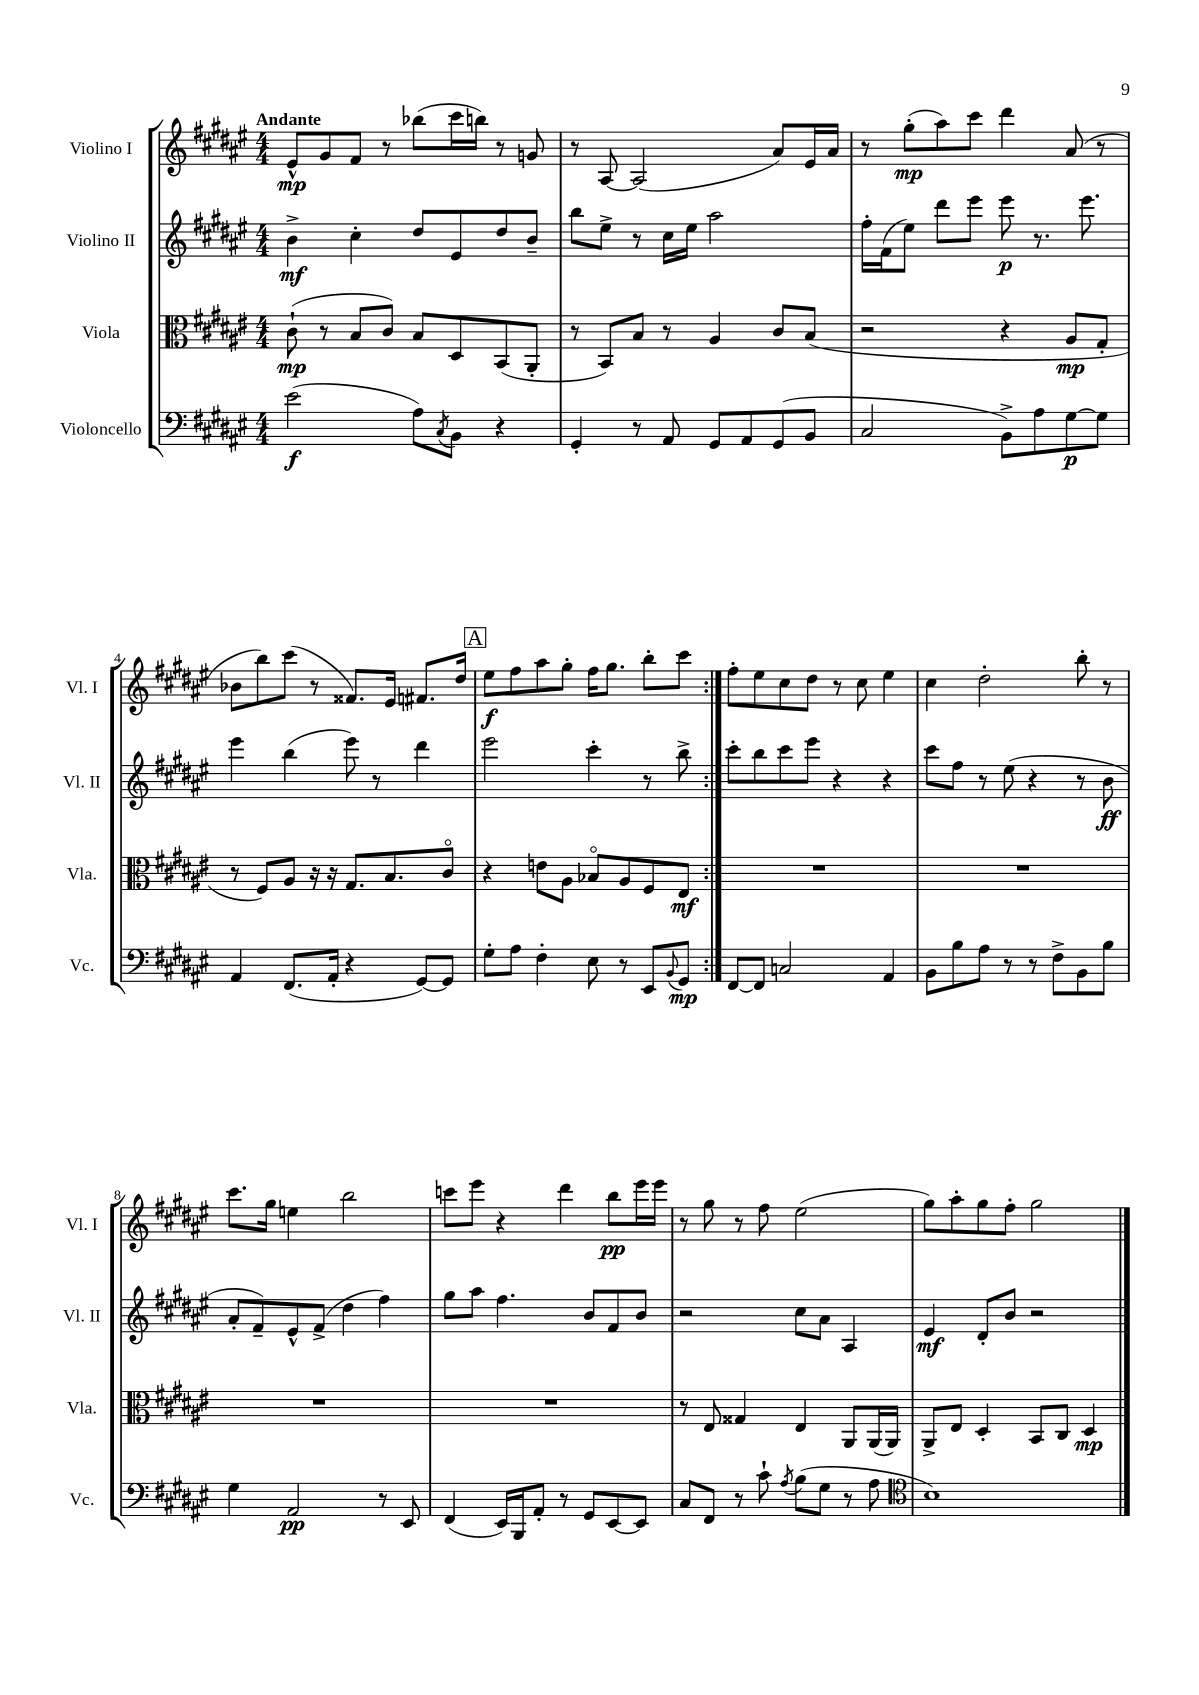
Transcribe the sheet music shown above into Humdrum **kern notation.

**kern	**dynam	**kern	**dynam	**kern	**dynam	**kern	**dynam
*part4	*part4	*part3	*part3	*part2	*part2	*part1	*part1
*staff4	*staff4	*staff3	*staff3	*staff2	*staff2	*staff1	*staff1
*I"Violoncello	*	*I"Viola	*	*I"Violino II	*	*I"Violino I	*
*I'Vc.	*	*I'Vla.	*	*I'Vl. II	*	*I'Vl. I	*
*clefF4	*	*clefC3	*	*clefG2	*	*clefG2	*
*k[f#c#g#d#a#e#]	*	*k[f#c#g#d#a#e#]	*	*k[f#c#g#d#a#e#]	*	*k[f#c#g#d#a#e#]	*
*M4/4	*	*M4/4	*	*M4/4	*	*M4/4	*
=1	=1	=1	=1	=1	=1	=1	=1
!	!	!	!	!	!	!LO:TX:a:B:t=Andante	!
(2e#\	f	(8c#`\	mp	4b^\	mf	8e#^^/L	mp
.	.	8r	.	.	.	8g#/	.
.	.	8B/L	.	4cc#'\	.	8f#/J	.
.	.	8c#/J)	.	.	.	8r	.
8A#\L)	.	8B/L	.	8dd#/L	.	(8bb-X\L	.
8qC#/	.	.	.	.	.	.	.
8BB\J	.	8D#/	.	8e#/	.	16ccc#\L	.
.	.	.	.	.	.	16bbn\JJ)	.
4r	.	(8BB/	.	8dd#/	.	8r	.
.	.	8AA#'/J	.	8b~/J	.	8gn/	.
=2	=2	=2	=2	=2	=2	=2	=2
4GG#'/	.	8r	.	8bb\L	.	8r	.
.	.	8BB/L)	.	8ee#^\J	.	[8A#/	.
8r	.	8B/J	.	8r	.	(2A#/]	.
8AA#/	.	8r	.	16cc#\LL	.	.	.
.	.	.	.	16ee#\JJ	.	.	.
8GG#/L	.	4A#/	.	2aa#\	.	.	.
8AA#/	.	.	.	.	.	.	.
(8GG#/	.	8c#/L	.	.	.	8a#/L)	.
8BB/J	.	(8B/J	.	.	.	16e#/L	.
.	.	.	.	.	.	16a#/JJ	.
=3	=3	=3	=3	=3	=3	=3	=3
2C#/	.	2r	.	16ff#'\LL	.	8r	.
.	.	.	.	(16f#\J	.	.	.
.	.	.	.	8ee#\J)	.	(8gg#'\L	mp
.	.	.	.	8ddd#\L	.	8aa#\)	.
.	.	.	.	8eee#\J	.	8ccc#\J	.
8BB^\L)	.	4r	.	8eee#\	p	4ddd#\	.
8A#\	.	.	.	8.r	.	.	.
[8G#\	p	8A#/L	mp	.	.	(8a#/	.
.	.	.	.	8.eee#\	.	.	.
8G#\J]	.	8G#'/J	.	.	.	8r	.
!!LO:LB:g=z
=4	=4	=4	=4	=4	=4	=4	=4
4AA#/	.	8r	.	4eee#\	.	8b-X\L	.
.	.	8F#/L)	.	.	.	8bb\)	.
(8.FF#/L	.	8A#/J	.	(4bb\	.	(8ccc#\J	.
.	.	16r	.	.	.	8r	.
16AA#'/Jk	.	16r	.	.	.	.	.
4r	.	8.G#/L	.	8eee#\)	.	8.f##X/L)	.
.	.	.	.	8r	.	.	.
.	.	8.B/	.	.	.	16e#/Jk	.
[8GG#/L)	.	.	.	4ddd#\	.	8.f#X/L	.
8GG#/J]	.	8c#/J	.	.	.	.	.
.	.	.	.	.	.	16dd#/Jk	.
!!LO:REH:place=s1:t=A
=5	=5	=5	=5	=5	=5	=5	=5
8G#'\L	.	4r	.	2eee#\	.	8ee#\L	f
8A#\J	.	.	.	.	.	8ff#\	.
4F#'\	.	8en\L	.	.	.	8aa#\	.
.	.	8A#\J	.	.	.	8gg#'\J	.
8E#\	.	8B-X/L	.	4ccc#'\	.	16ff#\KL	.
.	.	.	.	.	.	8.gg#\J	.
8r	.	8A#/	.	.	.	.	.
8EE#/L	.	8F#/	.	8r	.	8bb'\L	.
8qqBB/	.	.	.	.	.	.	.
8GG#/J	mp	8E#/J	mf	8bb^\	.	8ccc#\J	.
=6:|!	=6:|!	=6:|!	=6:|!	=6:|!	=6:|!	=6:|!	=6:|!
[8FF#/L	.	1r	.	8ccc#'\L	.	8ff#'\L	.
8FF#/J]	.	.	.	8bb\	.	8ee#\	.
2Cn/	.	.	.	8ccc#\	.	8cc#\	.
.	.	.	.	8eee#\J	.	8dd#\J	.
.	.	.	.	4r	.	8r	.
.	.	.	.	.	.	8cc#\	.
4AA#/	.	.	.	4r	.	4ee#\	.
=7	=7	=7	=7	=7	=7	=7	=7
8BB\L	.	1r	.	8ccc#\L	.	4cc#\	.
8B\	.	.	.	8ff#\J	.	.	.
8A#\J	.	.	.	8r	.	2dd#'\	.
8r	.	.	.	(8ee#\	.	.	.
8r	.	.	.	4r	.	.	.
8F#^\L	.	.	.	.	.	.	.
8BB\	.	.	.	8r	.	8bb'\	.
8B\J	.	.	.	8b\	ff	8r	.
!!LO:LB:g=z
=8	=8	=8	=8	=8	=8	=8	=8
4G#\	.	1r	.	8a#'/L	.	8.ccc#\L	.
.	.	.	.	8f#~/)	.	.	.
.	.	.	.	.	.	16gg#\Jk	.
2AA#/	pp	.	.	8e#^^/	.	4een\	.
.	.	.	.	(8f#^/J	.	.	.
.	.	.	.	4dd#\	.	2bb\	.
8r	.	.	.	4ff#\)	.	.	.
8EE#/	.	.	.	.	.	.	.
=9	=9	=9	=9	=9	=9	=9	=9
(4FF#/	.	1r	.	8gg#\L	.	8cccn\L	.
.	.	.	.	8aa#\J	.	8eee#\J	.
16EE#/LL)	.	.	.	4.ff#\	.	4r	.
16BBB/J	.	.	.	.	.	.	.
8AA#'/J	.	.	.	.	.	.	.
8r	.	.	.	.	.	4ddd#\	.
8GG#/L	.	.	.	8b/L	.	.	.
[8EE#/	.	.	.	8f#/	.	8bb\L	pp
8EE#/J]	.	.	.	8b/J	.	16eee#\L	.
.	.	.	.	.	.	16eee#\JJ	.
=10	=10	=10	=10	=10	=10	=10	=10
8C#/L	.	8r	.	2r	.	8r	.
8FF#/J	.	8E#/	.	.	.	8gg#\	.
8r	.	4G##X/	.	.	.	8r	.
8c#`\	.	.	.	.	.	8ff#\	.
8qA#/	.	.	.	.	.	.	.
(8B\L	.	4E#/	.	8cc#\L	.	(2ee#\	.
8G#\J	.	.	.	8a#\J	.	.	.
8r	.	8AA#/L	.	4A#/	.	.	.
8A#\	.	(16AA#/L	.	.	.	.	.
.	.	16AA#/JJ)	.	.	.	.	.
=11	=11	=11	=11	=11	=11	=11	=11
*clefC4	*	*	*	*	*	*	*
1B)	.	8AA#^/L	.	4e#/	mf	8gg#\L)	.
.	.	8E#/J	.	.	.	8aa#'\	.
.	.	4D#'/	.	8d#'/L	.	8gg#\	.
.	.	.	.	8b/J	.	8ff#'\J	.
.	.	8BB/L	.	2r	.	2gg#\	.
.	.	8C#/J	.	.	.	.	.
.	.	4D#/	mp	.	.	.	.
==	==	==	==	==	==	==	==
*-	*-	*-	*-	*-	*-	*-	*-
